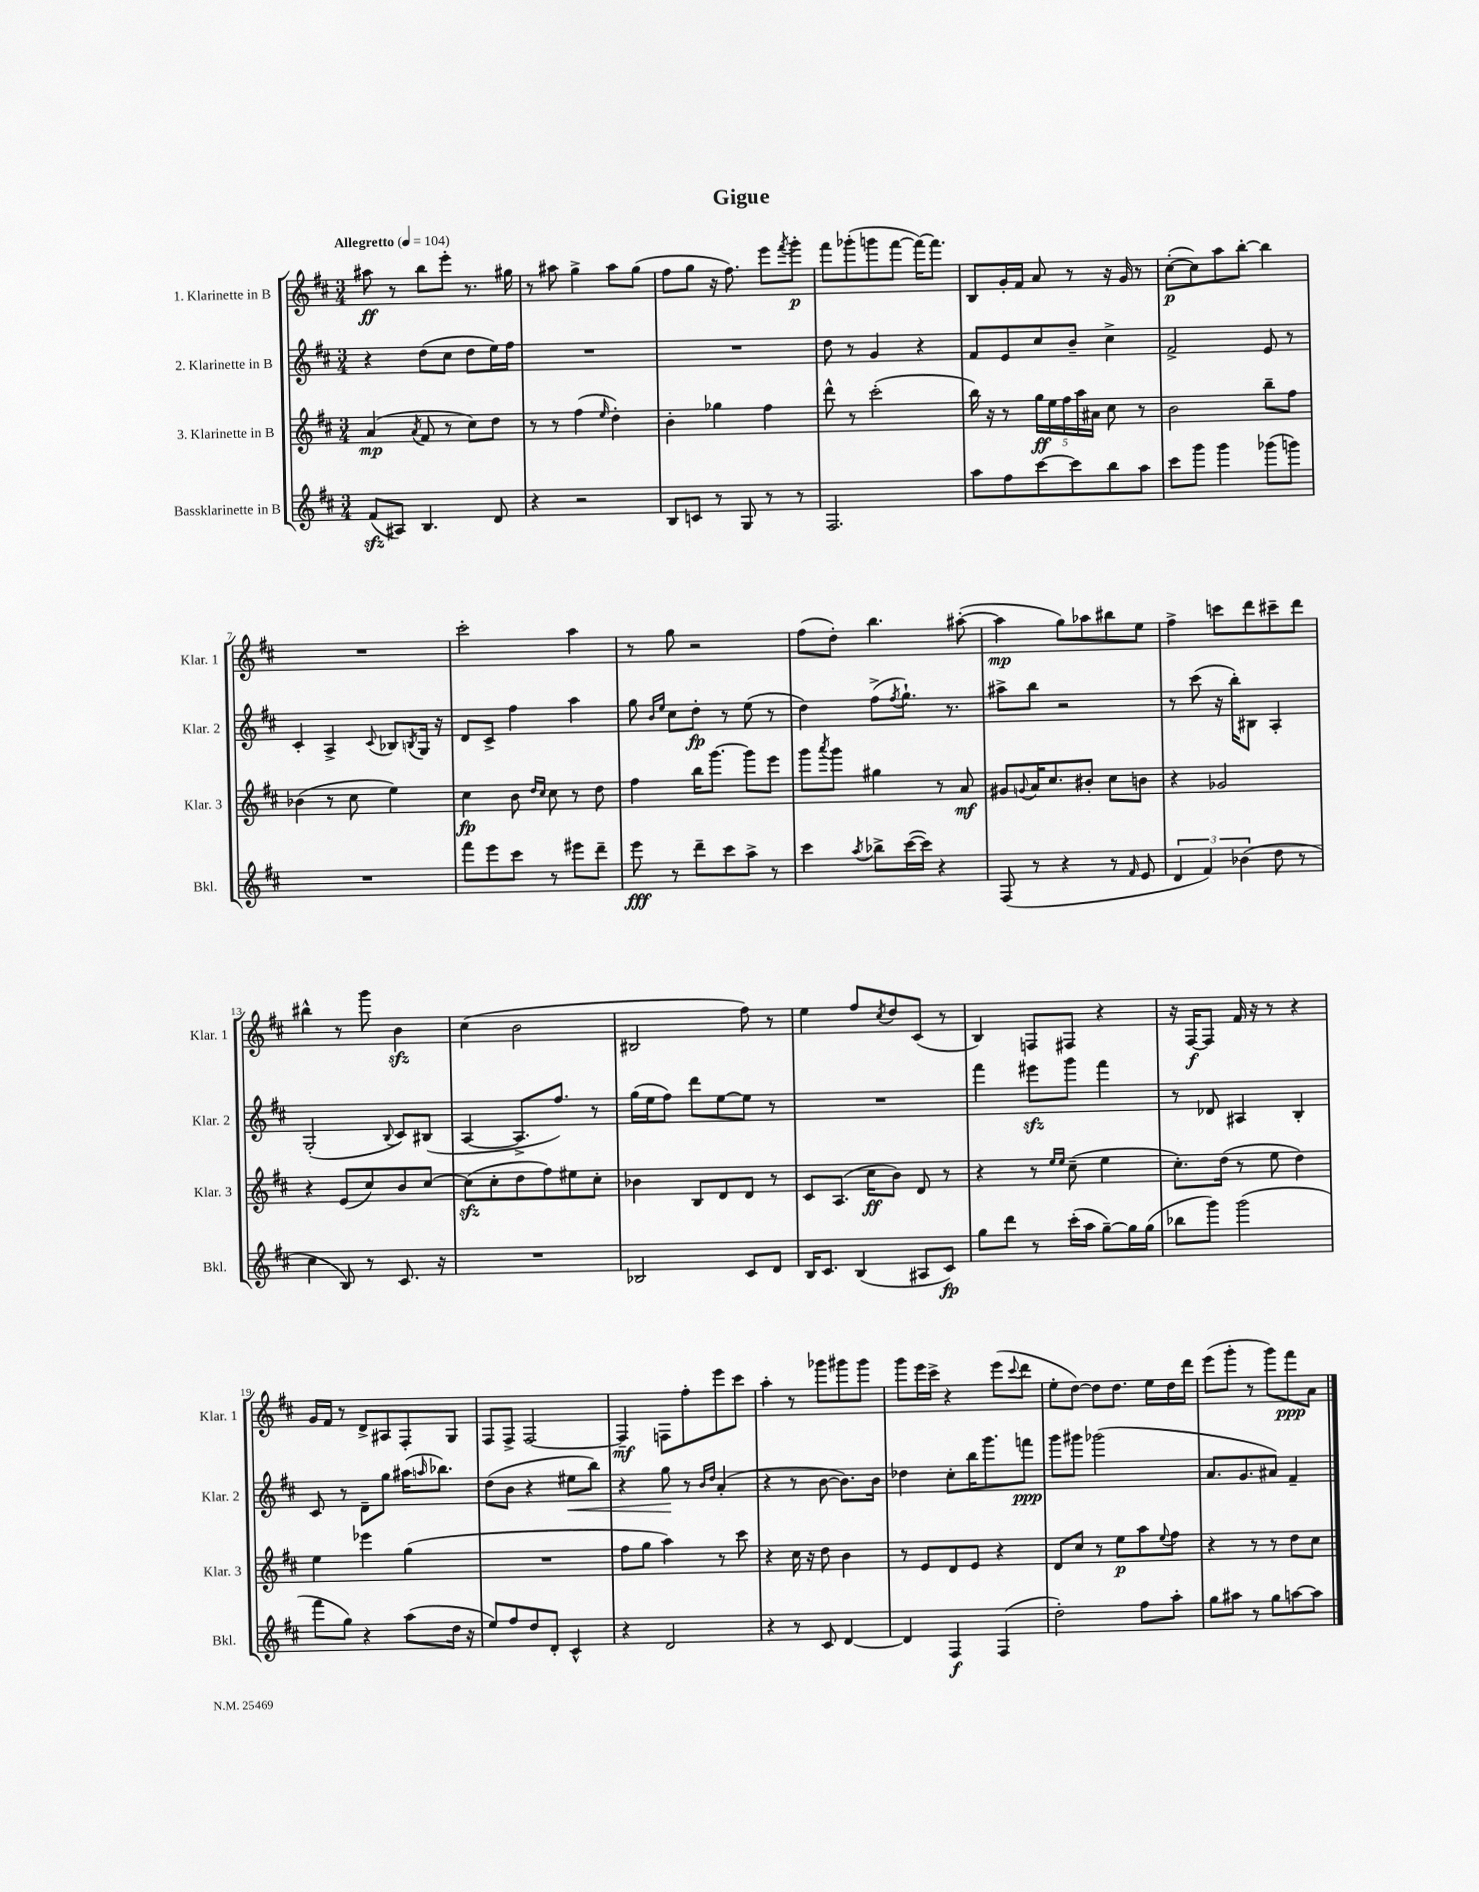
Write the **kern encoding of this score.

**kern	**kern	**kern	**kern
*staff4	*staff3	*staff2	*staff1
*clefG2	*clefG2	*clefG2	*clefG2
*k[f#c#]	*k[f#c#]	*k[f#c#]	*k[f#c#]
*M3/4	*M3/4	*M3/4	*M3/4
*MM104	*MM104	*MM104	*MM104
(8f#	(4a	4r	8aa#
8A#)	.	.	8r
.	8qa	.	.
4.B	8f#	(8dd	8bb
.	8r	8cc#	8eee'
.	8cc#)	8dd	8.r
8d	8dd	16ee)	.
.	.	16ff#	16gg#
=	=	=	=
4r	8r	2.r	8r
.	8r	.	8aa#
2r	(4ff#	.	4gg^
.	16qqee	.	.
.	4dd')	.	8aa#
.	.	.	(8gg
=	=	=	=
8B	4b'	2.r	8ff#
8c	.	.	8gg
8r	4gg-	.	16r
.	.	.	8.ff#)
8G	.	.	.
8r	4ff#	.	8eee
.	.	.	8qfff#
8r	.	.	8ggg'
=	=	=	=
2.F#	8ddd^^	8dd	8fff#
.	8r	8r	(8ggg-'
.	(2ccc#'	4g	8ggg
.	.	.	[8fff#
.	.	4r	16fff#_)
.	.	.	8.fff#]
=	=	=	=
8aa	16bb)	8f#	8B
.	16r	.	.
8ff#	8r	8e	16g'
.	.	.	16f#
[8ccc#	20gg	8cc#	8a
.	20ee	.	.
.	20ff#	.	.
8ccc#]	.	8b~	8r
.	20aa	.	.
.	20a#	.	.
8bb	8cc#	4cc#^	16r
.	.	.	16g
8aa	8r	.	8r
=	=	=	=
8ccc#	2b	2f#^	([8cc#'
8ggg	.	.	8cc#])
4ggg	.	.	8aa
.	.	.	[8bb'
(8ggg-	8bb~	8e	4bb]
8ggg)	8ff#	8r	.
=	=	=	=
2.r	(4b-	4c#'	2.r
.	8r	4A^	.
.	8cc#	.	.
.	.	8qqc#	.
.	4ee)	8B-	.
.	.	8qB	.
.	.	16G	.
.	.	16r	.
=	=	=	=
8fff#	4cc#	8d	2ccc#'
8eee	.	8c#^	.
8ccc#	8b	4ff#	.
.	16qqdd	.	.
.	16qqcc#	.	.
8r	8cc#	.	.
8eee#	8r	4aa	4aa
8ddd~	8dd	.	.
=	=	=	=
8eee	4ff#	8gg	8r
.	.	16qqb	.
.	.	16qqee	.
8r	.	8cc#	8gg
8ddd~	16bb	8dd'	2r
.	[8.ggg	.	.
8ccc#	.	8r	.
8aa^	8ggg]	(8ee	.
8r	8eee	8r	.
=	=	=	=
4ccc#	8ggg	4dd)	(8ff#
.	8qaaa	.	.
.	8ggg	.	8dd')
8qaa	.	.	.
8bb-^	4gg#	(8ff#^	4.bb
.	.	8qff#	.
([16ccc#	.	8.gg`)	.
16ccc#])	.	.	.
4r	8r	.	.
.	.	8.r	.
.	8a	.	([8aa#'
=	=	=	=
(8F#	8g#	8aa#^	4aa#]
.	8qqg	.	.
8r	16a	8bb	.
.	8.cc#	.	.
4r	.	2r	8gg)
.	8b#'	.	8aa-
8r	8cc#	.	8bb#
16qqf#	.	.	.
8e	8b	.	8ee
=	=	=	=
6d	4r	8r	4ff#^
.	.	(8ccc#	.
6f#)	.	.	.
.	2g-	16r	8ccc
.	.	16bb')	.
(6b-	.	.	.
.	.	8B#	8ddd
8dd	.	4A'	8ccc#~
8r	.	.	8ddd
=	=	=	=
4cc#	4r	(2G'	4bb#^^
8B)	(8e	.	8r
8r	8cc#)	.	8ggg
.	.	8qqB	.
8.c#	8b	8c#)	4b
.	[8cc#	(8B#	.
16r	.	.	.
=	=	=	=
2.r	(8cc#]	[4A	(4cc#
.	8cc#'	.	.
.	8dd	8.A^]	2b
.	8ff#)	.	.
.	.	8.ff#)	.
.	8ee#	.	.
.	8cc#'	8r	.
=	=	=	=
2B-	4b-	(16gg	2B#
.	.	16ee	.
.	.	8ff#)	.
.	8B	8ddd	.
.	8d	[8ee	.
8c#	8d	8ee]	8ff#)
8d	8r	8r	8r
=	=	=	=
16B	8c#	2.r	4ee
8.c#	.	.	.
.	(8.A	.	.
(4B	.	.	8ff#
.	16cc#	.	.
.	.	.	8qcc#
.	8b)	.	8dd
8A#	8d	.	(8c#
8c#)	8r	.	8r
=	=	=	=
8gg	4r	4fff#	4B)
8ddd	.	.	.
8r	8r	8eee#	8F
.	16qqee	.	.
.	16qqee	.	.
(16ccc#'	(8cc#~	8ggg	8F#
16aa	.	.	.
[8gg~)	4ee	4fff#	4r
16gg]	.	.	.
(16gg	.	.	.
=	=	=	=
8bb-	8.cc#')	8r	16r
.	.	.	[16F#
8ggg)	.	8d-	8F#]
.	(16dd	.	.
(2ggg	8r	4A#	16f#
.	.	.	16r
.	8ee	.	8r
.	4dd)	4B'	4r
=	=	=	=
8fff#	4ee	8c#	16g
.	.	.	16f#
8gg)	.	8r	8r
4r	4eee-	8d~	8d^
.	.	8gg	8A#
(8aa	(4gg	(16aa#	8F#'
.	.	16qqaa	.
.	.	8.bb-)	.
16dd	.	.	8G
16r	.	.	.
=	=	=	=
8ee)	2.r	(8dd	8F#
8ff#	.	8b	8F#^
8dd	.	4r	[2F#
8d'	.	.	.
4c#^^	.	8ee#	.
.	.	8bb)	.
=	=	=	=
4r	8ff#	4r	4F#~]
.	8gg	.	.
2d	4aa)	8gg	8F
.	.	8r	8ff#'
.	.	16qqb	.
.	.	16qqdd	.
.	8r	(4a'	8eee
.	8ccc#	.	8ccc#
=	=	=	=
4r	4r	4r	4aa'
8r	16cc#	8r	8r
.	16r	.	.
8c#	8dd	[8b	8ggg-
[4d	4b	8.b])	8ggg#
.	.	.	8ggg#
.	.	16b	.
=	=	=	=
4d]	8r	4dd-	8ggg
.	8e	.	16eee
.	.	.	16ccc#^
4F#	8d	8cc#'	4r
.	8e	16bb	.
.	.	8.ggg	.
(4F#	4r	.	(8eee
.	.	.	8qqccc#
.	.	8fff	8ddd
=	=	=	=
2dd')	8d	8ggg	8ee'
.	8cc#	8ggg#	[8dd)
.	8r	(2ggg-	8dd]
.	8ee	.	8.dd
8ff#	8aa	.	.
.	.	.	16ee
.	8qqee	.	.
8aa'	8ff#	.	16dd
.	.	.	16ddd
=	=	=	=
8gg	4r	8.a	(8eee
8aa#	.	.	8ggg'
.	.	8.g	.
8r	8r	.	8r
8gg	8r	8a#)	8ggg)
[8aa	8dd	4f#~	8fff#
8aa]	8cc#	.	8a
==	==	==	==
*-	*-	*-	*-
